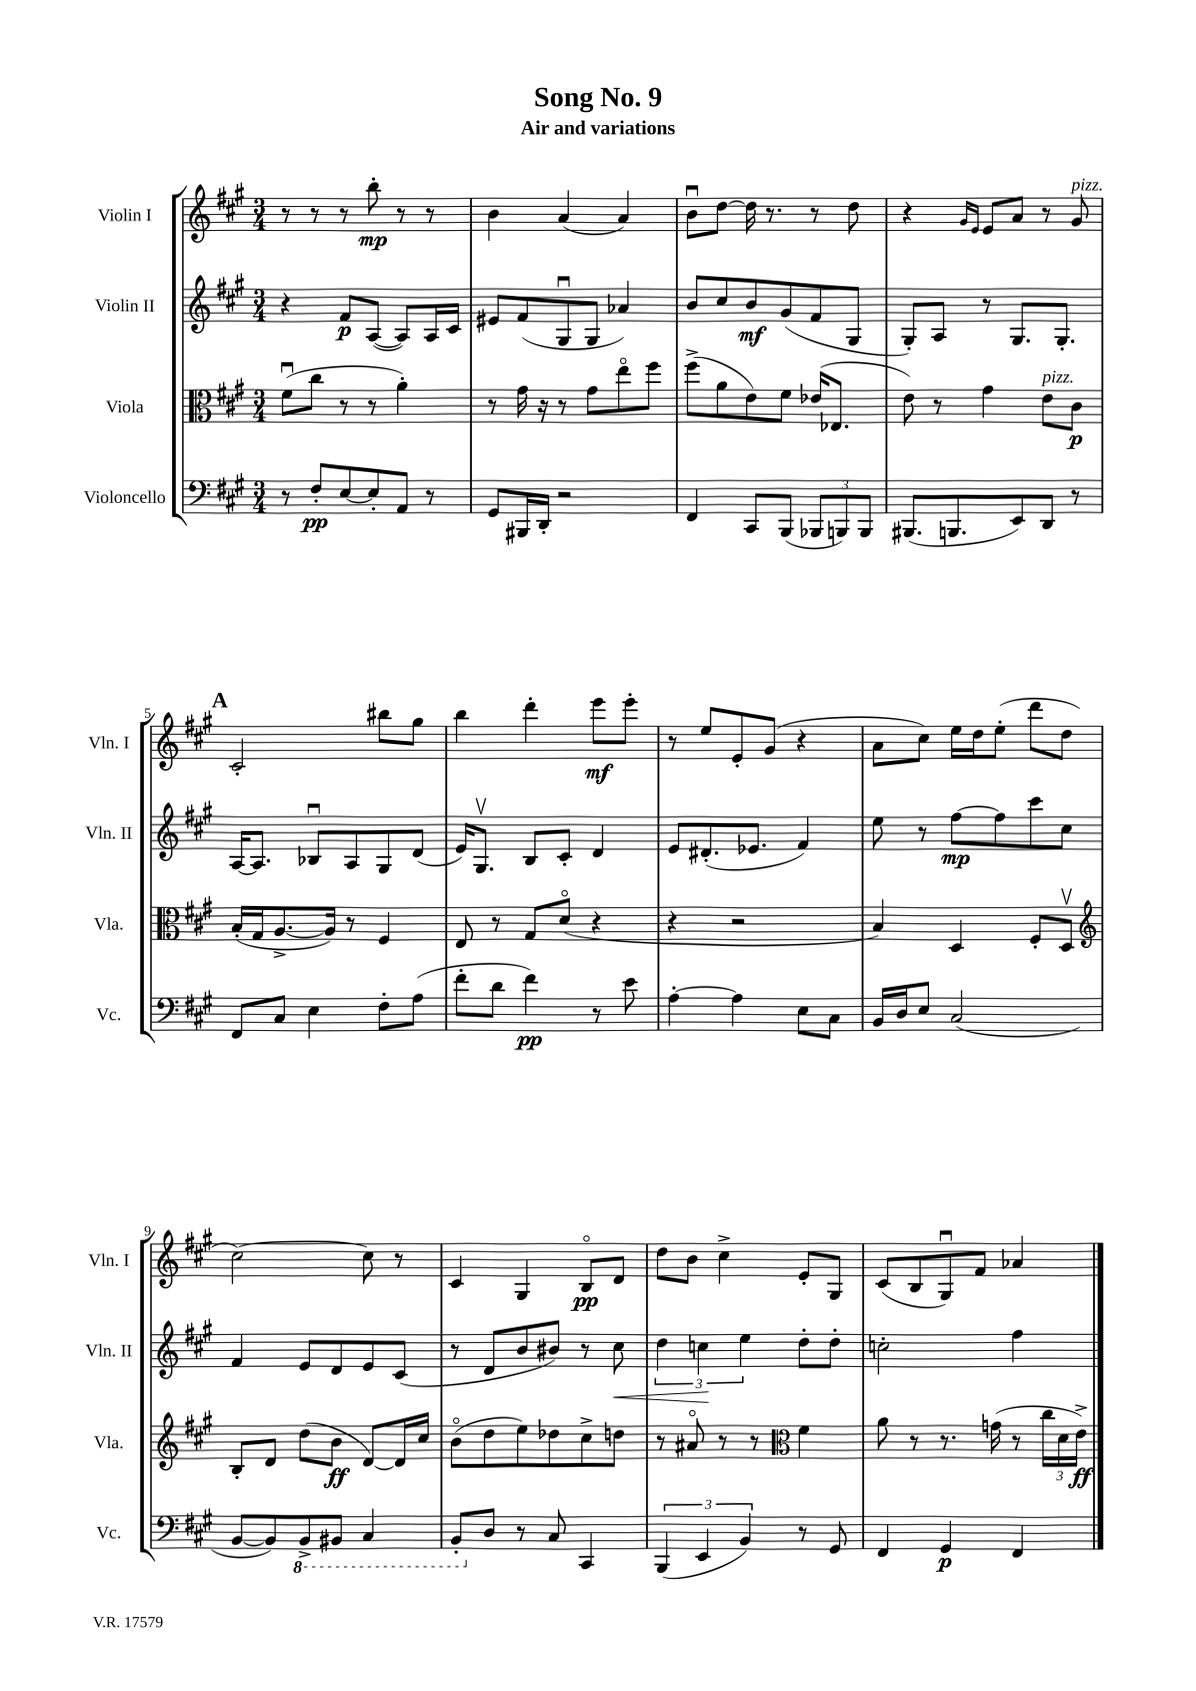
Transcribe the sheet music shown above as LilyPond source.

\header { title = "Song No. 9" subtitle = "Air and variations" }
<<
\new StaffGroup <<
\new Staff = "s0" \with { instrumentName = "Violin I" shortInstrumentName = "Vln. I" } {
    \clef treble \key a \major \numericTimeSignature \time 3/4
    r8 r8 r8 b''8-.\mp r8 r8 |
    b'4 a'4( a'4) |
    b'8\downbow d''8~ d''16 r8. r8 d''8 |
    r4 \grace { gis'16 e'16 } e'8 a'8 r8 gis'8^\markup { \italic "pizz." } |
    \mark \markup { \bold "A" } cis'2-. bis''8 gis''8 |
    b''4 d'''4-. e'''8\mf e'''8-. |
    r8 e''8 e'8-. gis'8( r4 |
    a'8 cis''8) e''16 d''16 e''8-.( d'''8 d''8 |
    cis''2~) cis''8 r8 |
    cis'4 gis4 b8\flageolet\pp d'8 |
    d''8 b'8 cis''4-> e'8-. gis8 |
    cis'8( b8 gis8\downbow) fis'8 aes'4 \bar "|." |
}
\new Staff = "s1" \with { instrumentName = "Violin II" shortInstrumentName = "Vln. II" } {
    \clef treble \key a \major \numericTimeSignature \time 3/4
    r4 fis'8\p a8~( a8) a16 cis'16 |
    eis'8 fis'8( gis8\downbow gis8 aes'4) |
    b'8 cis''8 b'8\mf gis'8( fis'8 gis8 |
    gis8-.) a8 r8 gis8. gis8.-. |
    \mark \markup { \bold "A" } a16~ a8. bes8\downbow a8 gis8 d'8( |
    e'16) gis8.\upbow b8 cis'8-. d'4 |
    e'8 dis'8.-.( ees'8. fis'4) |
    e''8 r8 fis''8~\mp fis''8 cis'''8 cis''8 |
    fis'4 e'8 d'8 e'8 cis'8( |
    r8 d'8 b'8 bis'8) r8 cis''8\< |
    \tuplet 3/2 { d''4 c''4\! e''4 } d''8-. d''8-. |
    c''2-. fis''4 \bar "|." |
}
\new Staff = "s2" \with { instrumentName = "Viola" shortInstrumentName = "Vla." } {
    \clef alto \key a \major \numericTimeSignature \time 3/4
    fis'8\downbow( cis''8 r8 r8 a'4-.) |
    r8 gis'16 r16 r8 gis'8 e''8\flageolet fis''8 |
    fis''8->( a'8 e'8) fis'8 ees'16( ees8. |
    e'8) r8 gis'4 e'8^\markup { \italic "pizz." } cis'8\p |
    \mark \markup { \bold "A" } b16-.( gis16 a8.~-> a16) r8 fis4 |
    e8 r8 gis8 d'8\flageolet( r4 |
    r4 r2 |
    b4) d4 fis8-. d8\upbow |
    \clef treble b8-. d'8 d''8( b'8\ff d'8~) d'16 cis''16 |
    b'8\flageolet( d''8 e''8) des''8 cis''8-> d''8 |
    r8 ais'8\flageolet r8 r8 \clef alto fis'4 |
    a'8 r8 r8. g'16( r8 \tuplet 3/2 { cis''16 d'16 e'16->\ff) } \bar "|." |
}
\new Staff = "s3" \with { instrumentName = "Violoncello" shortInstrumentName = "Vc." } {
    \clef bass \key a \major \numericTimeSignature \time 3/4
    r8 fis8-.\pp e8~ e8-. a,8 r8 |
    gis,8 bis,,16 d,16-. r2 |
    fis,4 cis,8 b,,8( \tuplet 3/2 { bes,,8 b,,8) b,,8 } |
    bis,,8.( b,,8. e,8) d,8 r8 |
    \mark \markup { \bold "A" } fis,8 cis8 e4 fis8-. a8( |
    fis'8-. d'8 fis'4\pp) r8 e'8 |
    a4~-. a4 e8 cis8 |
    b,16 d16 e8 cis2( |
    b,8~ b,8) \ottava #-1 b,,8-> bis,,8 cis,4 |
    b,,8-. \ottava #0 d8 r8 cis8 cis,4 |
    \tuplet 3/2 { b,,4( e,4 b,4) } r8 gis,8 |
    fis,4 gis,4\p fis,4 \bar "|." |
}
>>
>>
